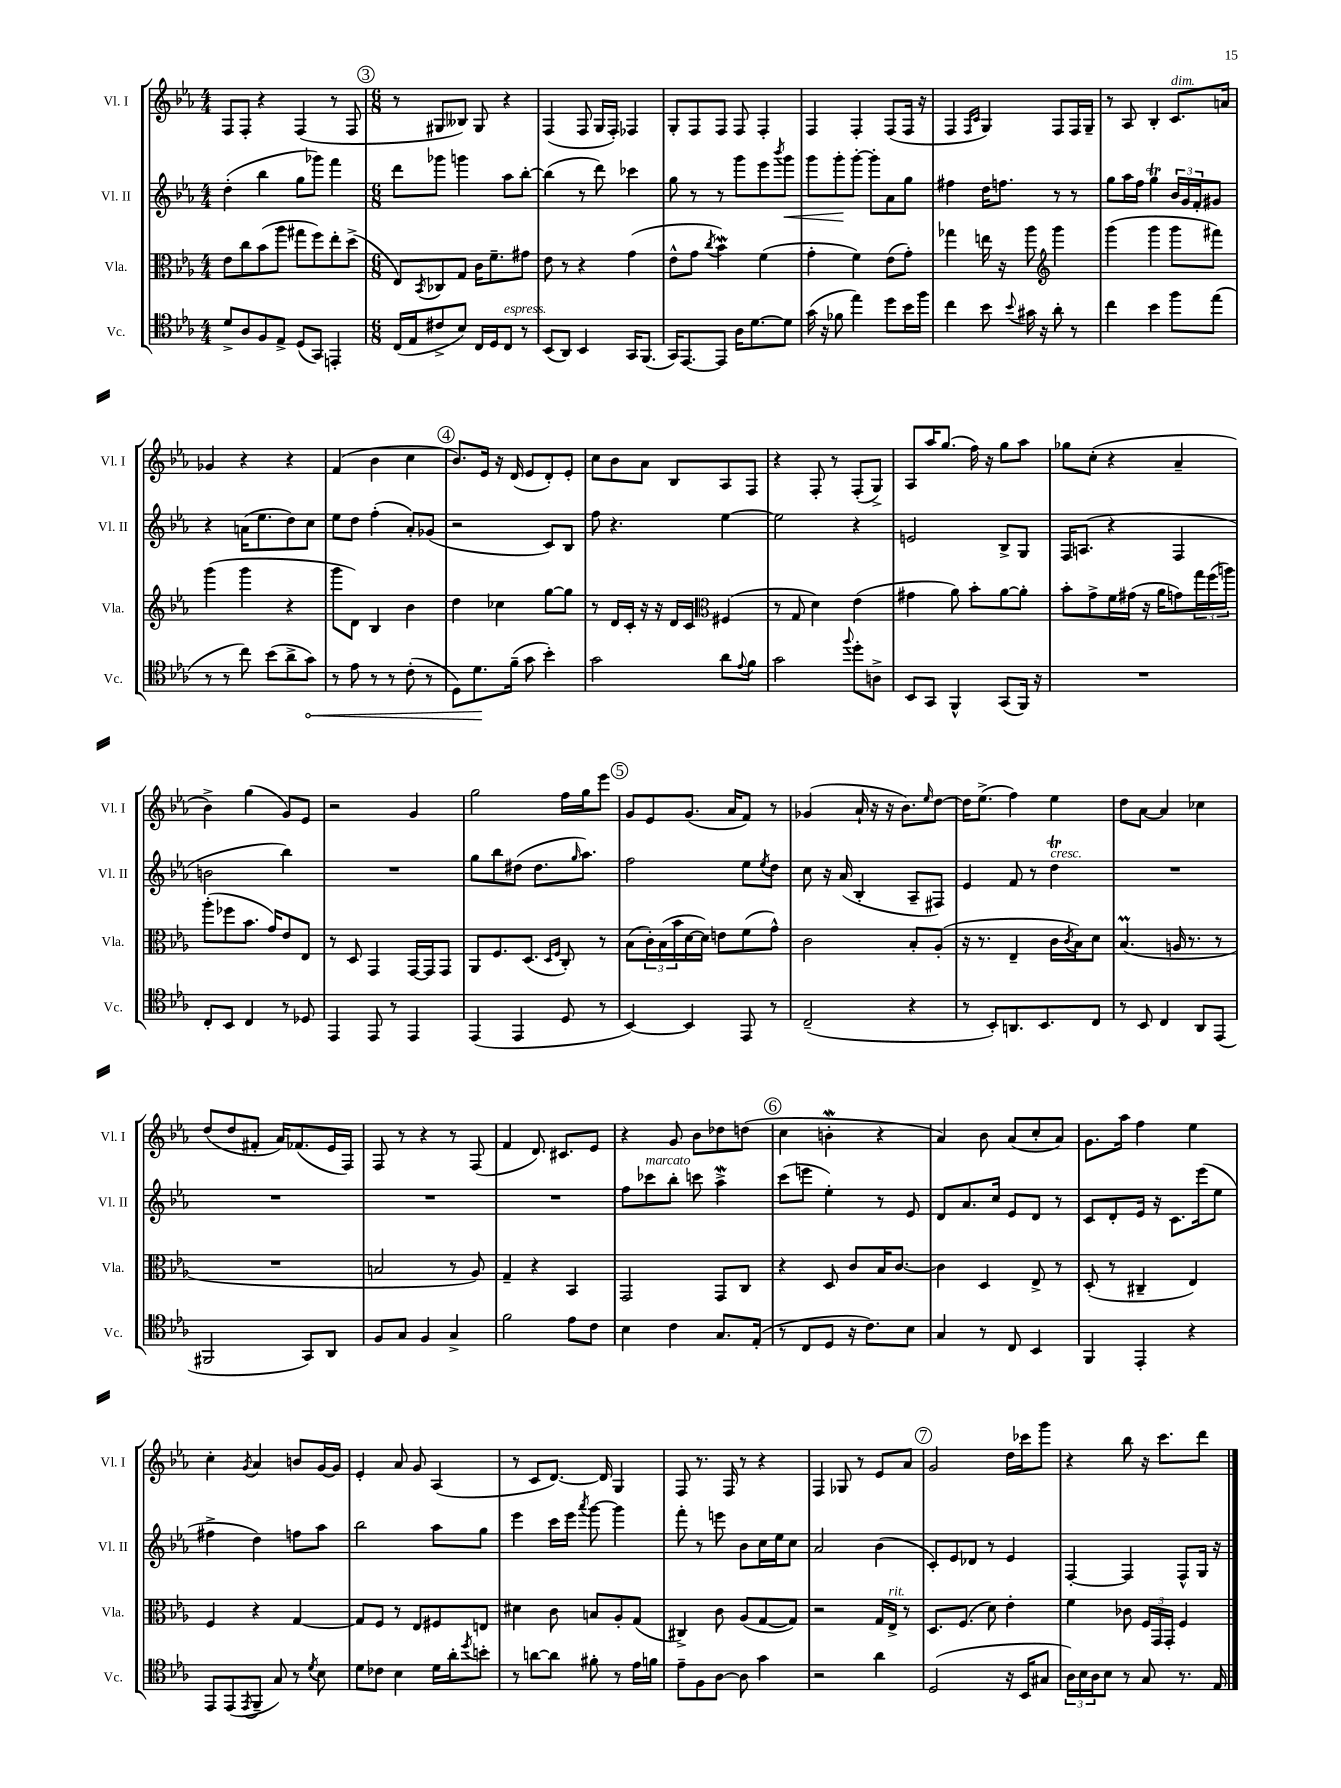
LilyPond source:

<<
\new StaffGroup <<
\new Staff = "s0" \with { instrumentName = "Vl. I" shortInstrumentName = "Vl. I" } {
    \clef treble \key ees \major \numericTimeSignature \time 4/4
    f8 f8-. r4 f4( r8 f8 |
    \mark \markup { \circle "3" } \numericTimeSignature \time 6/8 r8 gis8 beses8) gis8 r4 |
    f4( f8 g16 f16-.) fes4 |
    g8-. f8 f8 f8 f4-. |
    f4 f4-. f8( f16 r16 |
    f4 \grace { f16 c'16 } g4) f8 f16 g16-- |
    r8 aes8 bes4-. c'8.^\markup { \italic "dim." } a'16 |
    ges'4 r4 r4 |
    f'4( bes'4 c''4 |
    \mark \markup { \circle "4" } bes'8.) ees'16 r16 d'16( ees'8 d'8-.) ees'8-. |
    c''8 bes'8 aes'8 bes8 aes8 f8 |
    r4 f8-. r8 f8-.( g8->) |
    aes8 aes''16 g''8.( f''16) r16 g''8 aes''8 |
    ges''8 c''8-.( r4 aes'4-- |
    bes'4->) g''4( g'8) ees'8 |
    r2 g'4 |
    g''2 f''16 g''16 ees'''8 |
    \mark \markup { \circle "5" } g'8 ees'8 g'8.( aes'16 f'8) r8 |
    ges'4( aes'16-! r16 r16 bes'8.) \grace { ees''16 } d''8~ |
    d''16 ees''8.->( f''4) ees''4 |
    d''8 aes'8~ aes'4 ces''4 |
    d''8( d''8 fis'8-. aes'16) fes'8.( ees'16 f16) |
    f8 r8 r4 r8 f8( |
    f'4 d'8.) cis'8. ees'8 |
    r4 g'8 bes'8 des''8 d''8( |
    \mark \markup { \circle "6" } c''4 b'4-.\mordent r4 |
    aes'4) bes'8 aes'8( c''8-. aes'8) |
    g'8. aes''16 f''4 ees''4 |
    c''4-. \acciaccatura { g'8 } aes'4 b'8 g'16~ g'16 |
    ees'4-. aes'8 g'8 aes4( |
    r8 c'8 d'8.~) d'16 g4 |
    f8 r8. f16 r8 r4 |
    f4 ges8 r8 ees'8 aes'8 |
    \mark \markup { \circle "7" } g'2 d''16 ces'''16 g'''8 |
    r4 bes''8 r16 c'''8. d'''8 \bar "|." |
}
\new Staff = "s1" \with { instrumentName = "Vl. II" shortInstrumentName = "Vl. II" } {
    \clef treble \key ees \major \numericTimeSignature \time 4/4
    d''4-.( bes''4 g''8 ges'''8) f'''4 |
    \mark \markup { \circle "3" } \numericTimeSignature \time 6/8 d'''8 ges'''8 g'''4 aes''8 bes''8~-. |
    bes''4( r8 d'''8) ces'''4 |
    g''8 r8 r8 g'''8 ees'''8 \acciaccatura { bes'''8 } g'''8\< |
    g'''8 g'''8-.\! g'''8~-. g'''8-. aes'8 g''8 |
    fis''4 d''16 f''8. r8 r8 |
    g''8 aes''16 f''16 g''4\trill \tuplet 3/2 { bes'16 g'16 f'16-. } gis'8 |
    r4 a'16( ees''8. d''8) c''8 |
    ees''8 d''8 f''4-.( aes'8-.) ges'8( |
    \mark \markup { \circle "4" } r2 c'8) bes8 |
    f''8 r4. ees''4~ |
    ees''2 r4 |
    e'2 bes8-> g8 |
    f16 a8.( r4 f4 |
    b'2 bes''4) |
    R2. |
    g''8 bes''8 dis''8( dis''8. \grace { g''16 } aes''8.) |
    \mark \markup { \circle "5" } f''2 ees''8 \acciaccatura { ees''8 } d''8 |
    c''8 r16 aes'16( bes4-. aes8-- fis8) |
    ees'4 f'8 r8 d''4\trill^\markup { \italic "cresc." } |
    R2. |
    R2. |
    R2. |
    R2. |
    f''8 ces'''8^\markup { \italic "marcato" } bes''8-. c'''8 aes''4->\mordent |
    \mark \markup { \circle "6" } c'''8( e'''8 ees''4-.) r8 ees'8 |
    d'8 aes'8. c''16 ees'8 d'8 r8 |
    c'8 d'8-. ees'16 r16 c'8. ees'''16( ees''8 |
    fis''4-> d''4) f''8 aes''8 |
    bes''2 aes''8 g''8 |
    ees'''4 c'''16 ees'''16 \acciaccatura { aes'''8 } g'''8~ g'''4 |
    f'''8-. r8 e'''8 bes'8 c''16 ees''16 c''8 |
    aes'2 bes'4( |
    \mark \markup { \circle "7" } c'8-.) ees'8 des'8 r8 ees'4 |
    f4~-. f4 f8-^ g16 r16 \bar "|." |
}
\new Staff = "s2" \with { instrumentName = "Vla." shortInstrumentName = "Vla." } {
    \clef alto \key ees \major \numericTimeSignature \time 4/4
    ees'8 c''8 bes'8( aes''8 gis''8 f''8) ees''8-. d''8->( |
    \mark \markup { \circle "3" } \numericTimeSignature \time 6/8 ees8) \acciaccatura { bes,8 } ces8 g8 c'16 f'8.-- gis'8 |
    ees'8 r8 r4 g'4( |
    ees'8-^ g'8 \acciaccatura { c''8 } bes'4\mordent) f'4( |
    g'4-. f'4) ees'8( g'8-.) |
    ges''4 e''16 r16 aes''8 \clef treble g'''4 |
    g'''4( g'''4 g'''8 fis'''8) |
    g'''4( g'''4 r4 |
    g'''8 d'8) bes4 bes'4 |
    \mark \markup { \circle "4" } d''4 ces''4 g''8~ g''8 |
    r8 d'16 c'16-. r16 r16 d'16 c'16 \clef alto fis4( |
    r8 g8 d'4) ees'4( |
    gis'4 aes'8) bes'8-. aes'8~ aes'8-. |
    bes'8-. g'8-> f'16 gis'16( r16 aes'16 g'8) \tuplet 3/2 { g''16 f''16( a''16) } |
    aes''8-.( fes''8 bes'8. g'16) ees'8 ees8 |
    r8 d8 g,4 g,16~ g,16 g,8 |
    aes,8 f8. d8.( \grace { d16 f16 } c8-.) r8 |
    \mark \markup { \circle "5" } bes8( \tuplet 3/2 { c'16-.) bes16( bes'16 } d'16~ d'16) e'8 f'8( g'8-^) |
    c'2 bes8-. aes8-.( |
    r16 r8. ees4-- c'16 \acciaccatura { c'8 } bes16) d'8 |
    bes4.\prall( a16 r8. r8 |
    R2. |
    b2 r8 aes8) |
    g4-- r4 bes,4 |
    g,2 g,8 c8 |
    \mark \markup { \circle "6" } r4 d8 c'8 bes16 c'8.~ |
    c'4 d4 ees8-> r8 |
    d8-.( r8 cis4-- ees4) |
    f4 r4 g4~ |
    g8 f8 r8 ees8 fis8 e8 |
    dis'4 c'8 b8 aes8-. g8( |
    cis4->) c'8 aes8( g8~ g8) |
    r2 g16 ees16->^\markup { \italic "rit." } r8 |
    \mark \markup { \circle "7" } d8. f8.( d'8) ees'4-. |
    f'4 ces'8 \tuplet 3/2 { f16 g,16 g,16-. } f4 \bar "|." |
}
\new Staff = "s3" \with { instrumentName = "Vc." shortInstrumentName = "Vc." } {
    \clef tenor \key ees \major \numericTimeSignature \time 4/4
    d'8-> aes8 f8 ees8-> d8( g,8) e,4-. |
    \mark \markup { \circle "3" } \numericTimeSignature \time 6/8 c16( ees16 cis'8-> bes8) c16 d16 c8^\markup { \italic "espress." } r8 |
    bes,8( aes,8) bes,4 g,16 f,8.( |
    g,16) ees,8.~ ees,8 aes16 d'8.~ d'8 |
    g'16( r16 fes'8 ees''4) d''8 bes'16 f''16 |
    c''4 bes'8 \appoggiatura { bes'8 } gis'16 r16 aes'8-. r8 |
    c''4 bes'4 f''8 ees''8( |
    r8 r8 c''8) bes'8( aes'8-> \once \override Hairpin.circled-tip = ##t g'8\<) |
    r8 ees'8 r8 r8 c'8-.( r8 |
    \mark \markup { \circle "4" } d8) d'8.\! f'16--( g'8 bes'4-.) |
    g'2 aes'8 \appoggiatura { ees'8 } f'8 |
    g'2 \appoggiatura { f''8 } d''8-. a8-> |
    bes,8 g,8 f,4-^ g,8( f,16) r16 |
    R2. |
    c8-. bes,8 c4 r8 des8 |
    ees,4 ees,8 r8 ees,4 |
    ees,4( ees,4 d8 r8 |
    \mark \markup { \circle "5" } bes,4~) bes,4 ees,8 r8 |
    c2--( r4 |
    r8 bes,8-.) a,8. bes,8. c8 |
    r8 bes,8 c4 aes,8 ees,8( |
    fis,2 g,8) aes,8 |
    f8 g8 f4 g4-> |
    f'2 ees'8 c'8 |
    bes4 c'4 g8. ees16-.( |
    \mark \markup { \circle "6" } r8 c8 d8 r16 c'8.) bes8 |
    g4 r8 c8 bes,4 |
    f,4 ees,4-. r4 |
    ees,8 ees,8( \acciaccatura { ees,8 } f,8-- g8) r8 \acciaccatura { d'8 } bes8 |
    d'8 ces'8 bes4 d'16 aes'16-. \acciaccatura { d''8 } b'8-. |
    r8 a'8~ a'8 fis'8-. r8 ees'16 f'16 |
    ees'8-- f8 aes8~ aes8 g'4 |
    r2 aes'4 |
    \mark \markup { \circle "7" } d2( r16 bes,16 gis8 |
    \tuplet 3/2 { aes16) bes16 aes16 } bes8 r8 g8 r8. ees16 \bar "|." |
}
>>
>>
\layout { \context { \Score \remove "Bar_number_engraver" } }
